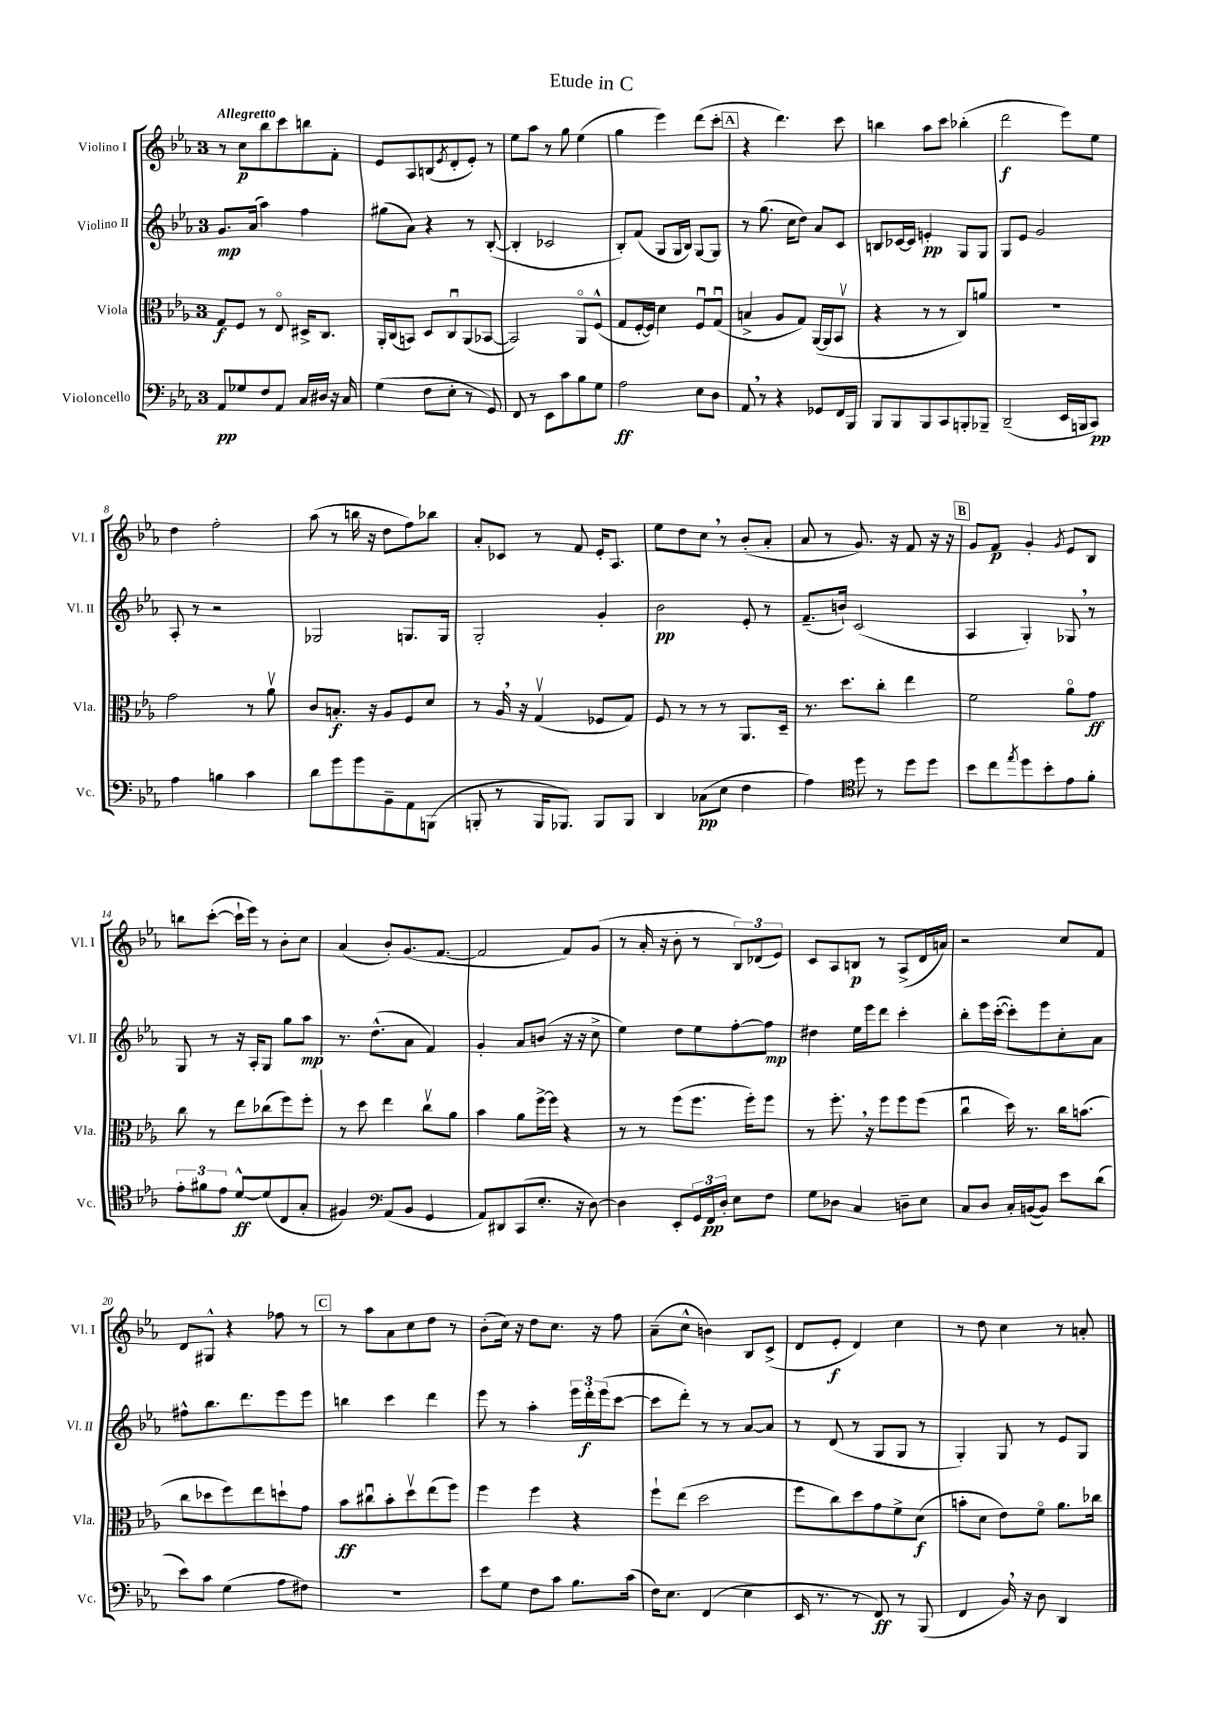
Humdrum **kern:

**kern	**kern	**kern	**kern
*staff4	*staff3	*staff2	*staff1
*clefF4	*clefC3	*clefG2	*clefG2
*k[b-e-a-]	*k[b-e-a-]	*k[b-e-a-]	*k[b-e-a-]
*M3/4	*M3/4	*M3/4	*M3/4
8AA-	8G	8.g	8r
8G-	8F	.	8cc
.	.	(16a-	.
8F	8r	4aa-)	8bb-
8AA-	8E-o	.	8ccc
16C	16D#^	4ff	8bb
16D#	8.C	.	.
16r	.	.	8f'
16C	.	.	.
=	=	=	=
(4G	16AA-'	(8gg#	8e-
.	(16C	.	.
.	8BB)	8a-)	8A-
8F	8D	4r	(8B
.	.	.	8qe-
8E-'	8Cu	.	8d'
8r	(8AA-	8r	8e-')
8GG)	[8BB-	([8B-'	8r
=	=	=	=
8FF	2BB-])	4B-']	8ee-
8r	.	.	8aa-
8EE-	.	2c-	8r
8c	.	.	8gg
8B-	8AA-o	.	(4ee-
8G	(8F^^	.	.
=	=	=	=
2A-	8G	8B-')	4gg
.	[16F'	(8f	.
.	16F])	.	.
.	4d	8G	4eee-)
.	.	16G	.
.	.	16B-)	.
8E-	8Fu	[8G	(8ddd
8D	(8Gu	8G]	8ccc'
=	=	=	=
8AA-	4B^	8r	4r
8r	.	(8.gg	.
4r	8A-	.	4.ddd)
.	.	16cc	.
.	8G)	8dd)	.
8GG-	([16AA-	8a-	.
.	16AA-]	.	.
16FF	8BB-v	8c	8ccc
16BBB-	.	.	.
=	=	=	=
8BBB-	4r	8B	4bb
8BBB-	.	[16c-	.
.	.	16c-]	.
8BBB-	8r	4e'	8aa-
8CC	8r	.	8ccc
8BBB'	8C)	8G	(4bb-'
8BBB-~	8a	8G	.
=	=	=	=
(2DD~	2.r	8G	2ddd
.	.	8e-	.
.	.	2g	.
16EE-	.	.	8eee-)
16BBB	.	.	.
8CC)	.	.	8ee-
=	=	=	=
4A-	2g	8A-'	4dd
.	.	8r	.
4B	.	2r	2ff'
4c	8r	.	.
.	8a-v	.	.
=	=	=	=
8d	8c	2G-	(8aa-
8g	8.B'	.	8r
8g	.	.	16bb
.	16r	.	16r
8BB-~	8A-	.	8dd
8AA-	8F	8.G	8ff)
(8BBB	8d	.	8bb-
.	.	16G	.
=	=	=	=
8BBB'	8r	2G'	8a-'
8r	16A-	.	8c-
.	16r	.	.
16BBB	(4Gv	.	8r
8.BBB-)	.	.	.
.	.	.	8f
8BBB-	8F-	4g'	16e-'
.	.	.	8.A-
8BBB-	8G)	.	.
=	=	=	=
4DD	8F	2b-	8ee-
.	8r	.	8dd
(8C-	8r	.	8cc
8E-	8r	.	8r
4F	8.AA-	8e-'	(8b-'
.	.	8r	8a-'
.	16D~	.	.
=	=	=	=
4A-)	8.r	(8.f~	8a-
.	.	.	8r
.	8.dd	16b`)	.
*clefC4	*	*	*
8dd	.	(2c	8.g)
8r	8cc'	.	.
.	.	.	16r
8dd	4ee-	.	8f
8dd	.	.	16r
.	.	.	16r
=	=	=	=
8b-	2f	4A-	8g
8cc	.	.	8f
8qee-	.	.	.
8dd	.	4G')	4g'
8b-'	.	.	.
.	.	.	8qg
8e-	8a-o	8G-	8e-
8f'	8g	8r	8B-
=	=	=	=
12e-'	8cc	8G	8bb
12f#	.	.	.
.	8r	8r	([8ccc'
12e-	.	.	.
[8d^^	8ee-	16r	16ccc`]
.	.	16A-'	16eee-)
(8d]	(8cc-	8G	8r
8C	8ff)	8gg	8b-'
8G'	8ff'	8aa-	8cc
=	=	=	=
4F#)	8r	8.r	(4a-
.	8dd	.	.
.	.	(8.dd^^	.
*clefF4	*	*	*
(8AA-	4ee-	.	8b-')
8BB-	.	8a-	(8.g
4GG	8ccv	4f)	.
.	.	.	[8.f
.	8a-	.	.
=	=	=	=
8AA-)	4b-	4g'	2f]
8DD#	.	.	.
(8CC	8a-	8a-	.
8.E-'	[16ff^	(8b	.
.	16ff]	.	.
.	4r	16r	8f)
16r	.	16r	.
[8D)	.	8cc^	(8g
=	=	=	=
4D]	8r	4ee-)	8r
.	8r	.	16a-'
.	.	.	16r
8EE-'	(8ff	8dd	8b-'
24GG	8.ff	8ee-	8r
24FF	.	.	.
24D'	.	.	.
8E-	.	[8ff'	12B-)
.	16ff')	.	.
.	.	.	(12d-
8F	8ff	8ff]	.
.	.	.	12e-)
=	=	=	=
8G	8r	4dd#	8c
8D-	8.ff'	.	8A-
4C	.	16ee-	8B
.	16r	16eee-	.
.	8ff	8ddd	8r
8D~	8ff	4ccc'	(8A-^
8E-	(8ff	.	16d
.	.	.	16a)
=	=	=	=
8C	4ccu	8bb-'	2r
8D	.	16eee-	.
.	.	([16ccc'	.
16C'	16dd)	8ccc'])	.
([16BB	8.r	.	.
8BB])	.	8eee-	.
8e-	16cc	8cc'	8cc
.	(8.b	.	.
(8d	.	8a-	8f
=	=	=	=
8e-)	8cc	8ff#^^	8d
8c	8dd-	8.bb-	8G#^^
(4G	8ff)	.	4r
.	.	8.ddd	.
.	8ee-	.	.
8A-	8dd`	8eee-	8ff-
8F#)	8g	8eee-	8r
=	=	=	=
2.r	8b-	4bb	8r
.	8cc#u	.	8aa-
.	8b-'	4ccc	8a-
.	8ddv	.	8cc
.	(8ee-	4ddd	8dd
.	8ff)	.	8r
=	=	=	=
8e-	4ff	8eee-	(8b-'
8G	.	8r	16cc)
.	.	.	16r
8F	4ff	4aa-'	8dd
8c	.	.	8.cc
8.B-	4r	24eee-	.
.	.	24ddd'	.
.	.	.	16r
.	.	(24eee-	.
.	.	[8ccc	8ff
(16c	.	.	.
=	=	=	=
16F)	8ff`	8ccc]	(8a-~
8.E-	.	.	.
.	(8ee-	8ddd')	8cc^^
(4FF	2dd	8r	4b)
.	.	8r	.
4E-	.	[8a-	8B-
.	.	8a-]	(8c^
=	=	=	=
16EE-	8ff	8r	8d
8.r	.	.	.
.	8cc)	(8d	8e-'
8r	8dd	8r	4d)
8FF)	8g	8G	.
8r	8f^	8G	4cc
(8BBB-	(8d	8r	.
=	=	=	=
4FF	8b'	4G')	8r
.	8d	.	8dd
16BB-)	8e-)	8G	4cc
16r	.	.	.
8D	8fo	8r	.
4DD	8.a-	8e-	8r
.	.	8G	8a'
.	16cc-	.	.
==	==	==	==
*-	*-	*-	*-
